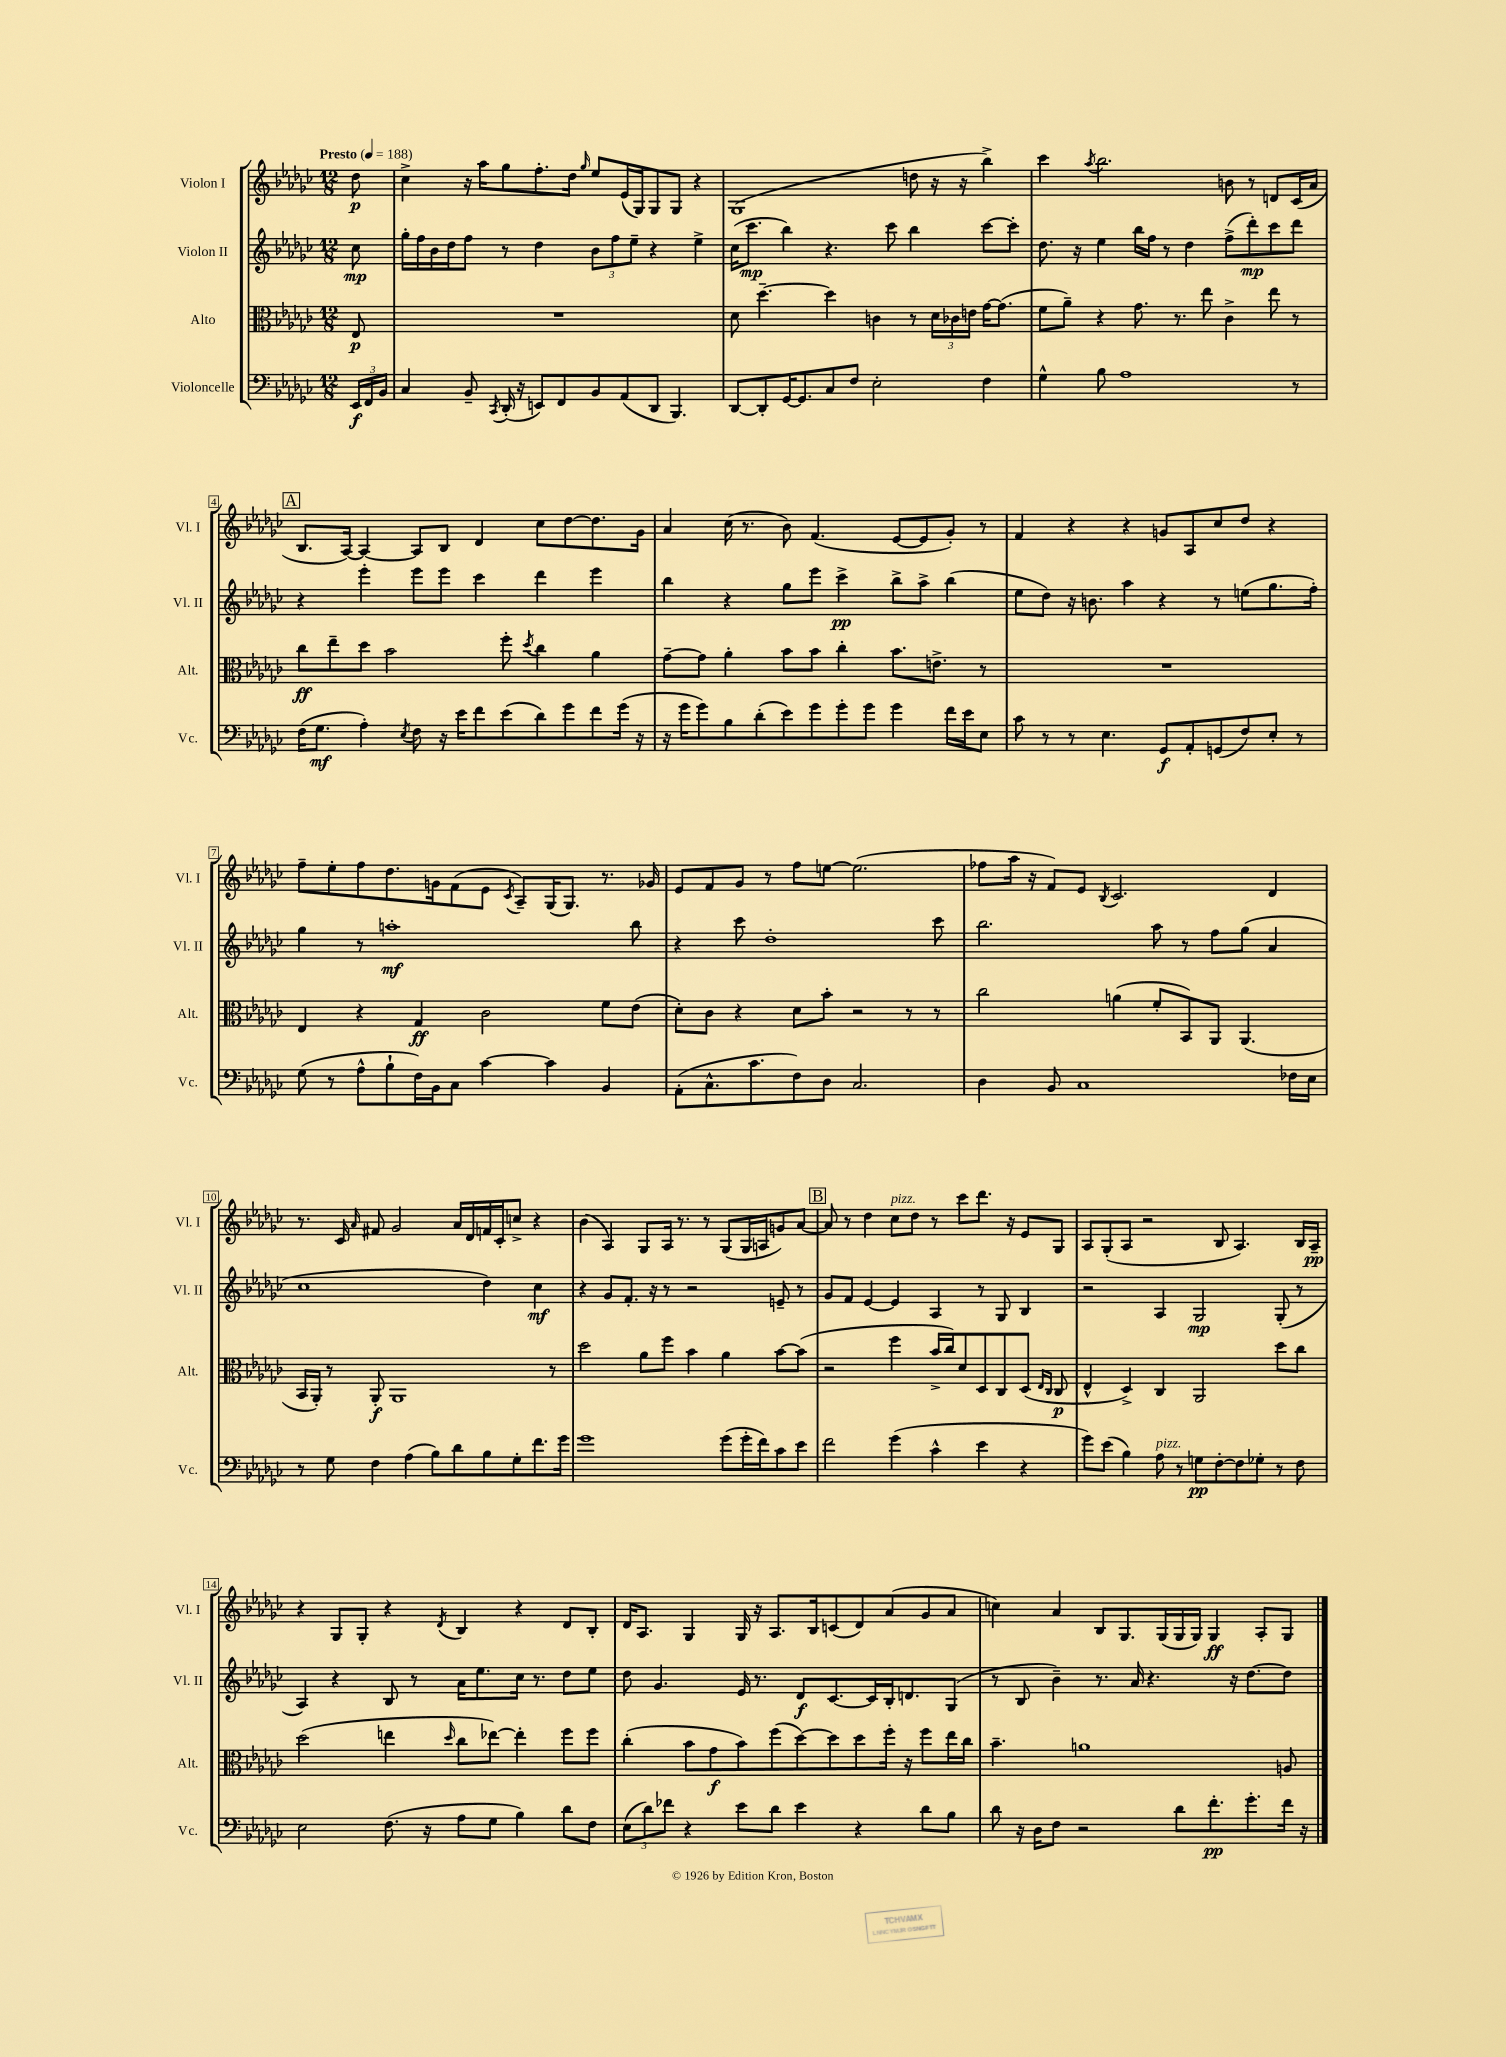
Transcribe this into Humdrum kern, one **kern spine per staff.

**kern	**dynam	**kern	**dynam	**kern	**dynam	**kern	**dynam
*part4	*part4	*part3	*part3	*part2	*part2	*part1	*part1
*staff4	*staff4	*staff3	*staff3	*staff2	*staff2	*staff1	*staff1
*I"Violoncelle	*	*I"Alto	*	*I"Violon II	*	*I"Violon I	*
*I'Vc.	*	*I'Alt.	*	*I'Vl. II	*	*I'Vl. I	*
*clefF4	*	*clefC3	*	*clefG2	*	*clefG2	*
*k[b-e-a-d-g-c-]	*	*k[b-e-a-d-g-c-]	*	*k[b-e-a-d-g-c-]	*	*k[b-e-a-d-g-c-]	*
*M12/8	*	*M12/8	*	*M12/8	*	*M12/8	*
*MM188	*	*MM188	*	*MM188	*	*MM188	*
=	=	=	=	=	=	=	=
!	!	!	!	!	!	!LO:TX:a:B:t=Presto	!
24EE-/LL	f	8E-/	p	8cc-\	mp	8dd-\	p
24FF/	.	.	.	.	.	.	.
24BB-/JJ	.	.	.	.	.	.	.
=1	=1	=1	=1	=1	=1	=1	=1
4C-/	.	1.r	.	16gg-'\LL	.	4cc-^\	.
.	.	.	.	16ff\	.	.	.
.	.	.	.	16b-\	.	.	.
.	.	.	.	16dd-\J	.	.	.
8BB-~/	.	.	.	8ff\J	.	16r	.
.	.	.	.	.	.	16aa-\KL	.
8qCC-/	.	.	.	.	.	.	.
(16DD-'/	.	.	.	8r	.	8gg-\	.
16r	.	.	.	.	.	.	.
8EEn/L)	.	.	.	4dd-\	.	8.ff'\	.
8FF/	.	.	.	.	.	.	.
.	.	.	.	.	.	16dd-\Jk	.
.	.	.	.	.	.	16qqgg-/	.
8BB-/	.	.	.	12b-\L	.	8ee-/L	.
.	.	.	.	12ff\	.	.	.
(8AA-/	.	.	.	.	.	(16e-/L	.
.	.	.	.	12ee-~\J	.	.	.
.	.	.	.	.	.	16G-/J)	.
8DD-/J	.	.	.	4r	.	8G-/	.
4.BBB-/)	.	.	.	.	.	8G-/J	.
.	.	.	.	4ee-^\	.	4r	.
=2	=2	=2	=2	=2	=2	=2	=2
[8DD-/L	.	8d-\	.	(16cc-\KL	.	(1G-	.
.	.	.	.	8.ccc-\J	mp	.	.
8DD-'/]	.	[4.dd-~\	.	.	.	.	.
[16GG-/K	.	.	.	4bb-\)	.	.	.
8.GG-/]	.	.	.	.	.	.	.
8C-/	.	4dd-\]	.	4.r	.	.	.
8F/J	.	.	.	.	.	.	.
2E-'\	.	4cn\	.	.	.	.	.
.	.	.	.	8ccc-\	.	.	.
.	.	8r	.	4bb-\	.	8ddn\	.
.	.	24d-\LL	.	.	.	16r	.
.	.	24c-X\	.	.	.	.	.
.	.	.	.	.	.	16r	.
.	.	24en\JJ	.	.	.	.	.
4F\	.	[16g-\KL	.	[8ccc-\L	.	4bb-^\)	.
.	.	(8.g-\J]	.	.	.	.	.
.	.	.	.	8ccc-'\J]	.	.	.
=3	=3	=3	=3	=3	=3	=3	=3
4G-^^\	.	8f\L	.	8.dd-\	.	4ccc-\	.
.	.	8a-~\J)	.	.	.	.	.
.	.	.	.	16r	.	.	.
.	.	.	.	.	.	8qaa-/	.
8B-\	.	4r	.	4ee-\	.	2.bb-\	.
1A-	.	.	.	.	.	.	.
.	.	8.g-\	.	16bb-\LL	.	.	.
.	.	.	.	16ff\JJ	.	.	.
.	.	.	.	8r	.	.	.
.	.	8.r	.	.	.	.	.
.	.	.	.	4dd-\	.	.	.
.	.	8ee-\	.	.	.	.	.
.	.	4c-^\	.	(8ff^\L	.	8bn\	.
.	.	.	.	8ddd-'\)	mp	8r	.
.	.	8ee-\	.	8ccc-\	.	8dn/L	.
8r	.	8r	.	8ddd-\J	.	(16c-/L	.
.	.	.	.	.	.	16a-/JJ	.
!!LO:LB:g=z
!!LO:REH:place=s1:t=A
=4	=4	=4	=4	=4	=4	=4	=4
(16F\KL	.	8cc-\L	ff	4r	.	8.B-/L	.
8.G-\J	mf	.	.	.	.	.	.
.	.	8ee-~\	.	.	.	.	.
.	.	.	.	.	.	[16A-/Jk)	.
4A-'\)	.	8dd-\J	.	4eee-'\	.	4A-/_	.
.	.	2b-\	.	.	.	.	.
8qE-/	.	.	.	.	.	.	.
8F\	.	.	.	8eee-\L	.	8A-/L]	.
16r	.	.	.	8eee-\J	.	8B-/J	.
16e-\KL	.	.	.	.	.	.	.
8f\	.	.	.	4ccc-\	.	4d-/	.
(8e-\	.	8ff'\	.	.	.	.	.
.	.	8qdd-/	.	.	.	.	.
8d-\)	.	4cc-\	.	4ddd-\	.	8cc-\L	.
8g-\	.	.	.	.	.	[8dd-\	.
8f\	.	4a-\	.	4eee-\	.	8.dd-\]	.
(16g-\Jk	.	.	.	.	.	.	.
16r	.	.	.	.	.	16g-\Jk	.
=5	=5	=5	=5	=5	=5	=5	=5
16r	.	[8g-~\L	.	4bb-\	.	4a-/	.
16g-\KL	.	.	.	.	.	.	.
8g-\)	.	8g-\J]	.	.	.	.	.
8B-\	.	4a-'\	.	4r	.	(16cc-\	.
.	.	.	.	.	.	8.r	.
(8d-'\	.	.	.	.	.	.	.
8e-\)	.	8b-\L	.	8gg-\L	.	8b-\)	.
8g-\	.	8b-\J	.	8eee-\J	.	(4.f/	.
8g-'\	.	4cc-'\	.	4ccc-^\	pp	.	.
8g-\J	.	.	.	.	.	.	.
4g-\	.	8.b-\L	.	8bb-^\L	.	[8e-/L	.
.	.	.	.	8aa-^\J	.	8e-/]	.
.	.	8.en^\J	.	.	.	.	.
16f\LL	.	.	.	(4bb-\	.	8g-'/J)	.
16e-\J	.	.	.	.	.	.	.
8E-\J	.	8r	.	.	.	8r	.
=6	=6	=6	=6	=6	=6	=6	=6
8c-\	.	1.r	.	8ee-\L	.	4f/	.
8r	.	.	.	8dd-\J)	.	.	.
8r	.	.	.	16r	.	4r	.
.	.	.	.	8.bn\	.	.	.
4.E-\	.	.	.	.	.	.	.
.	.	.	.	4aa-\	.	4r	.
8GG-/L	f	.	.	4r	.	8gn/L	.
8AA-'/	.	.	.	.	.	8A-/	.
(8GGn/	.	.	.	8r	.	8cc-/	.
8F/)	.	.	.	(8een\L	.	8dd-/J	.
8E-'/J	.	.	.	8.gg-\	.	4r	.
8r	.	.	.	.	.	.	.
.	.	.	.	16ff'\Jk)	.	.	.
!!LO:LB:g=z
=7	=7	=7	=7	=7	=7	=7	=7
(8G-\	.	4E-/	.	4gg-\	.	8ff~\L	.
8r	.	.	.	.	.	8ee-'\	.
8A-^^\L	.	4r	.	8r	.	8ff\	.
8B-`\	.	.	.	1aan'	mf	8.dd-\	.
16F\L)	.	4G-/	ff	.	.	.	.
16BB-\J	.	.	.	.	.	16gn\k	.
8C-\J	.	.	.	.	.	(8f\	.
[4c-\	.	2c-\	.	.	.	8e-\J	.
.	.	.	.	.	.	8qc-/	.
.	.	.	.	.	.	8A-~/L)	.
4c-\]	.	.	.	.	.	(16G-/K	.
.	.	.	.	.	.	8.G-/J)	.
4BB-/	.	8f\L	.	.	.	8.r	.
.	.	(8e-\J	.	8bb-\	.	.	.
.	.	.	.	.	.	16g-X/	.
=8	=8	=8	=8	=8	=8	=8	=8
(8AA-'\L	.	8d-'\L)	.	4r	.	8e-/L	.
8.C-^^\	.	8c-\J	.	.	.	8f/	.
.	.	4r	.	8ccc-\	.	8g-/J	.
8.c-\	.	.	.	.	.	.	.
.	.	.	.	1dd-'	.	8r	.
8F\)	.	8d-\L	.	.	.	8ff\L	.
8D-\J	.	8b-'\J	.	.	.	[8een\J	.
2.C-/	.	2r	.	.	.	(2.ee\]	.
.	.	8r	.	.	.	.	.
.	.	8r	.	8ccc-\	.	.	.
=9	=9	=9	=9	=9	=9	=9	=9
4D-\	.	2cc-\	.	2.bb-\	.	8ff-X\L	.
.	.	.	.	.	.	16aa-\Jk	.
.	.	.	.	.	.	16r	.
8BB-/	.	.	.	.	.	8f/L)	.
1C-	.	.	.	.	.	8e-/J	.
.	.	.	.	.	.	8qB-/	.
.	.	(4an\	.	.	.	2.c-/	.
.	.	8f'/L	.	8aa-\	.	.	.
.	.	8BB-/)	.	8r	.	.	.
.	.	8AA-/J	.	8ff\L	.	.	.
.	.	(4.AA-/	.	(8gg-\J	.	.	.
.	.	.	.	4a-/	.	4d-/	.
16F-X\LL	.	.	.	.	.	.	.
16E-\JJ	.	.	.	.	.	.	.
!!LO:LB:g=z
=10	=10	=10	=10	=10	=10	=10	=10
8r	.	16BB-/LL	.	1cc-	.	8.r	.
.	.	16AA-'/JJ)	.	.	.	.	.
8G-\	.	8r	.	.	.	.	.
.	.	.	.	.	.	16c-/	.
.	.	.	.	.	.	16qqa-/	.
4F\	.	8AA-'/	f	.	.	8f#X/	.
.	.	1AA-	.	.	.	2g-/	.
(4A-\	.	.	.	.	.	.	.
8B-\L)	.	.	.	.	.	.	.
8d-\	.	.	.	.	.	16a-/LL	.
.	.	.	.	.	.	16d-/	.
8B-\	.	.	.	4dd-\)	.	16fn/	.
.	.	.	.	.	.	16c-'/J	.
8G-'\	.	.	.	.	.	8ccn^/J	.
8.f\	.	.	.	4cc-\	mf	4r	.
.	.	8r	.	.	.	.	.
16g-\Jk	.	.	.	.	.	.	.
=11	=11	=11	=11	=11	=11	=11	=11
1g-	.	2dd-\	.	4r	.	(4b-\	.
.	.	.	.	8g-/L	.	4A-/)	.
.	.	.	.	8.f'/J	.	.	.
.	.	8a-\L	.	.	.	8G-/L	.
.	.	.	.	16r	.	.	.
.	.	8ff\J	.	8r	.	16A-/Jk	.
.	.	.	.	.	.	8.r	.
.	.	4b-\	.	2r	.	.	.
.	.	.	.	.	.	8r	.
(8g-\L	.	4a-\	.	.	.	(8G-/L	.
16g-'\L	.	.	.	.	.	16G-/L	.
16f\J)	.	.	.	.	.	16An/J	.
8c-\	.	[8b-\L	.	8en~/	.	8gn/)	.
8e-\J	.	(8b-\J]	.	8r	.	[8a-/J	.
!!LO:REH:place=s1:t=B
=12	=12	=12	=12	=12	=12	=12	=12
2f\	.	2r	.	8g-/L	.	8a-/]	.
.	.	.	.	8f/J	.	8r	.
.	.	.	.	[4e-/	.	4dd-\	.
!	!	!	!	!	!	!LO:TX:a:i:t=pizz.	!
(4g-\	.	4ff\	.	4e-/]	.	8cc-\L	.
.	.	.	.	.	.	8dd-\J	.
4c-^^\	.	16b-^/LL	.	4A-/	.	8r	.
.	.	16cc-/J)	.	.	.	.	.
.	.	8d-/	.	.	.	8ccc-\L	.
4e-\	.	8D-/	.	8r	.	8.ddd-\J	.
.	.	8C-/	.	8G-/	.	.	.
.	.	.	.	.	.	16r	.
4r	.	(8D-/J	.	4B-/	.	8e-/L	.
.	.	16qqE-/LL	.	.	.	.	.
.	.	16qqC-/JJ	.	.	.	.	.
.	.	8C-/	p	.	.	8G-/J	.
=13	=13	=13	=13	=13	=13	=13	=13
8g-\L)	.	4E-^^/	.	2r	.	8A-/L	.
(8e-\J	.	.	.	.	.	(8G-'/	.
4B-\)	.	4D-^/)	.	.	.	8A-/J	.
.	.	.	.	.	.	2r	.
!LO:TX:a:i:t=pizz.	!	!	!	!	!	!	!
8A-\	.	4C-/	.	4A-/	.	.	.
8r	.	.	.	.	.	.	.
8Gn\L	pp	2AA-/	.	2G-/	mp	.	.
[8F'\	.	.	.	.	.	8B-/	.
8F\]	.	.	.	.	.	4.A-/)	.
8G-X'\J	.	.	.	.	.	.	.
8r	.	8dd-\L	.	(8G-'/	.	.	.
8F\	.	8cc-\J	.	8r	.	16B-/LL	.
.	.	.	.	.	.	16A-~/JJ	pp
!!LO:LB:g=z
=14	=14	=14	=14	=14	=14	=14	=14
2E-\	.	(2dd-\	.	4A-/)	.	4r	.
.	.	.	.	4r	.	8G-/L	.
.	.	.	.	.	.	8G-'/J	.
(8.F\	.	4een\	.	8B-/	.	4r	.
.	.	.	.	8r	.	.	.
16r	.	.	.	.	.	.	.
.	.	16qqdd-/	.	.	.	8qd-/	.
8A-\L	.	8cc-\L	.	16a-\KL	.	4B-/	.
.	.	.	.	8.ee-\	.	.	.
8G-\J	.	[8ee-X\J)	.	.	.	.	.
4B-\)	.	4ee-'\]	.	16cc-\Jk	.	4r	.
.	.	.	.	8.r	.	.	.
8d-\L	.	8ff\L	.	8dd-\L	.	8d-/L	.
8F\J	.	8ff\J	.	8ee-\J	.	8B-'/J	.
=15	=15	=15	=15	=15	=15	=15	=15
(12E-\L	.	(4cc-'\	.	8dd-\	.	16d-/KL	.
.	.	.	.	.	.	8.A-/J	.
12d-\)	.	.	.	.	.	.	.
.	.	.	.	4.g-/	.	.	.
12f-X\J	.	.	.	.	.	.	.
4r	.	8b-\L	.	.	.	4G-/	.
.	.	8g-\	f	.	.	.	.
8e-\L	.	8b-\)	.	16e-/	.	16G-/	.
.	.	.	.	8.r	.	16r	.
8d-\J	.	(8ff\	.	.	.	8.A-/L	.
4e-\	.	[8dd-\)	.	8d-/L	f	.	.
.	.	.	.	.	.	16B-/k	.
.	.	8dd-\]	.	[8.c-/	.	(8cn/	.
4r	.	8dd-\	.	.	.	8d-/)	.
.	.	.	.	16c-/L]	.	.	.
.	.	16ff'\Jk	.	16B-'/J	.	(8a-/	.
.	.	16r	.	8.dn/	.	.	.
8d-\L	.	8ff\L	.	.	.	8g-/	.
8B-\J	.	16ee-\L	.	(8G-/J	.	8a-/J	.
.	.	16cc-\JJ	.	.	.	.	.
=16	=16	=16	=16	=16	=16	=16	=16
8d-\	.	4.b-~\	.	8r	.	4ccn\)	.
16r	.	.	.	8B-/	.	.	.
16D-\KL	.	.	.	.	.	.	.
8F\J	.	.	.	4b-~\)	.	4a-/	.
2r	.	1an	.	.	.	.	.
.	.	.	.	8.r	.	8B-/L	.
.	.	.	.	.	.	8.G-/	.
.	.	.	.	16a-/	.	.	.
.	.	.	.	4.r	.	.	.
.	.	.	.	.	.	(16G-/L	.
8d-\L	.	.	.	.	.	16G-/	.
.	.	.	.	.	.	16G-/JJ)	.
8.f'\	pp	.	.	.	.	4G-/	ff
.	.	.	.	16r	.	.	.
8.g-'\	.	.	.	[8.dd-\L	.	.	.
.	.	.	.	.	.	8A-'/L	.
16f\Jk	.	8An/	.	8dd-\J]	.	8G-/J	.
16r	.	.	.	.	.	.	.
==	==	==	==	==	==	==	==
*-	*-	*-	*-	*-	*-	*-	*-
